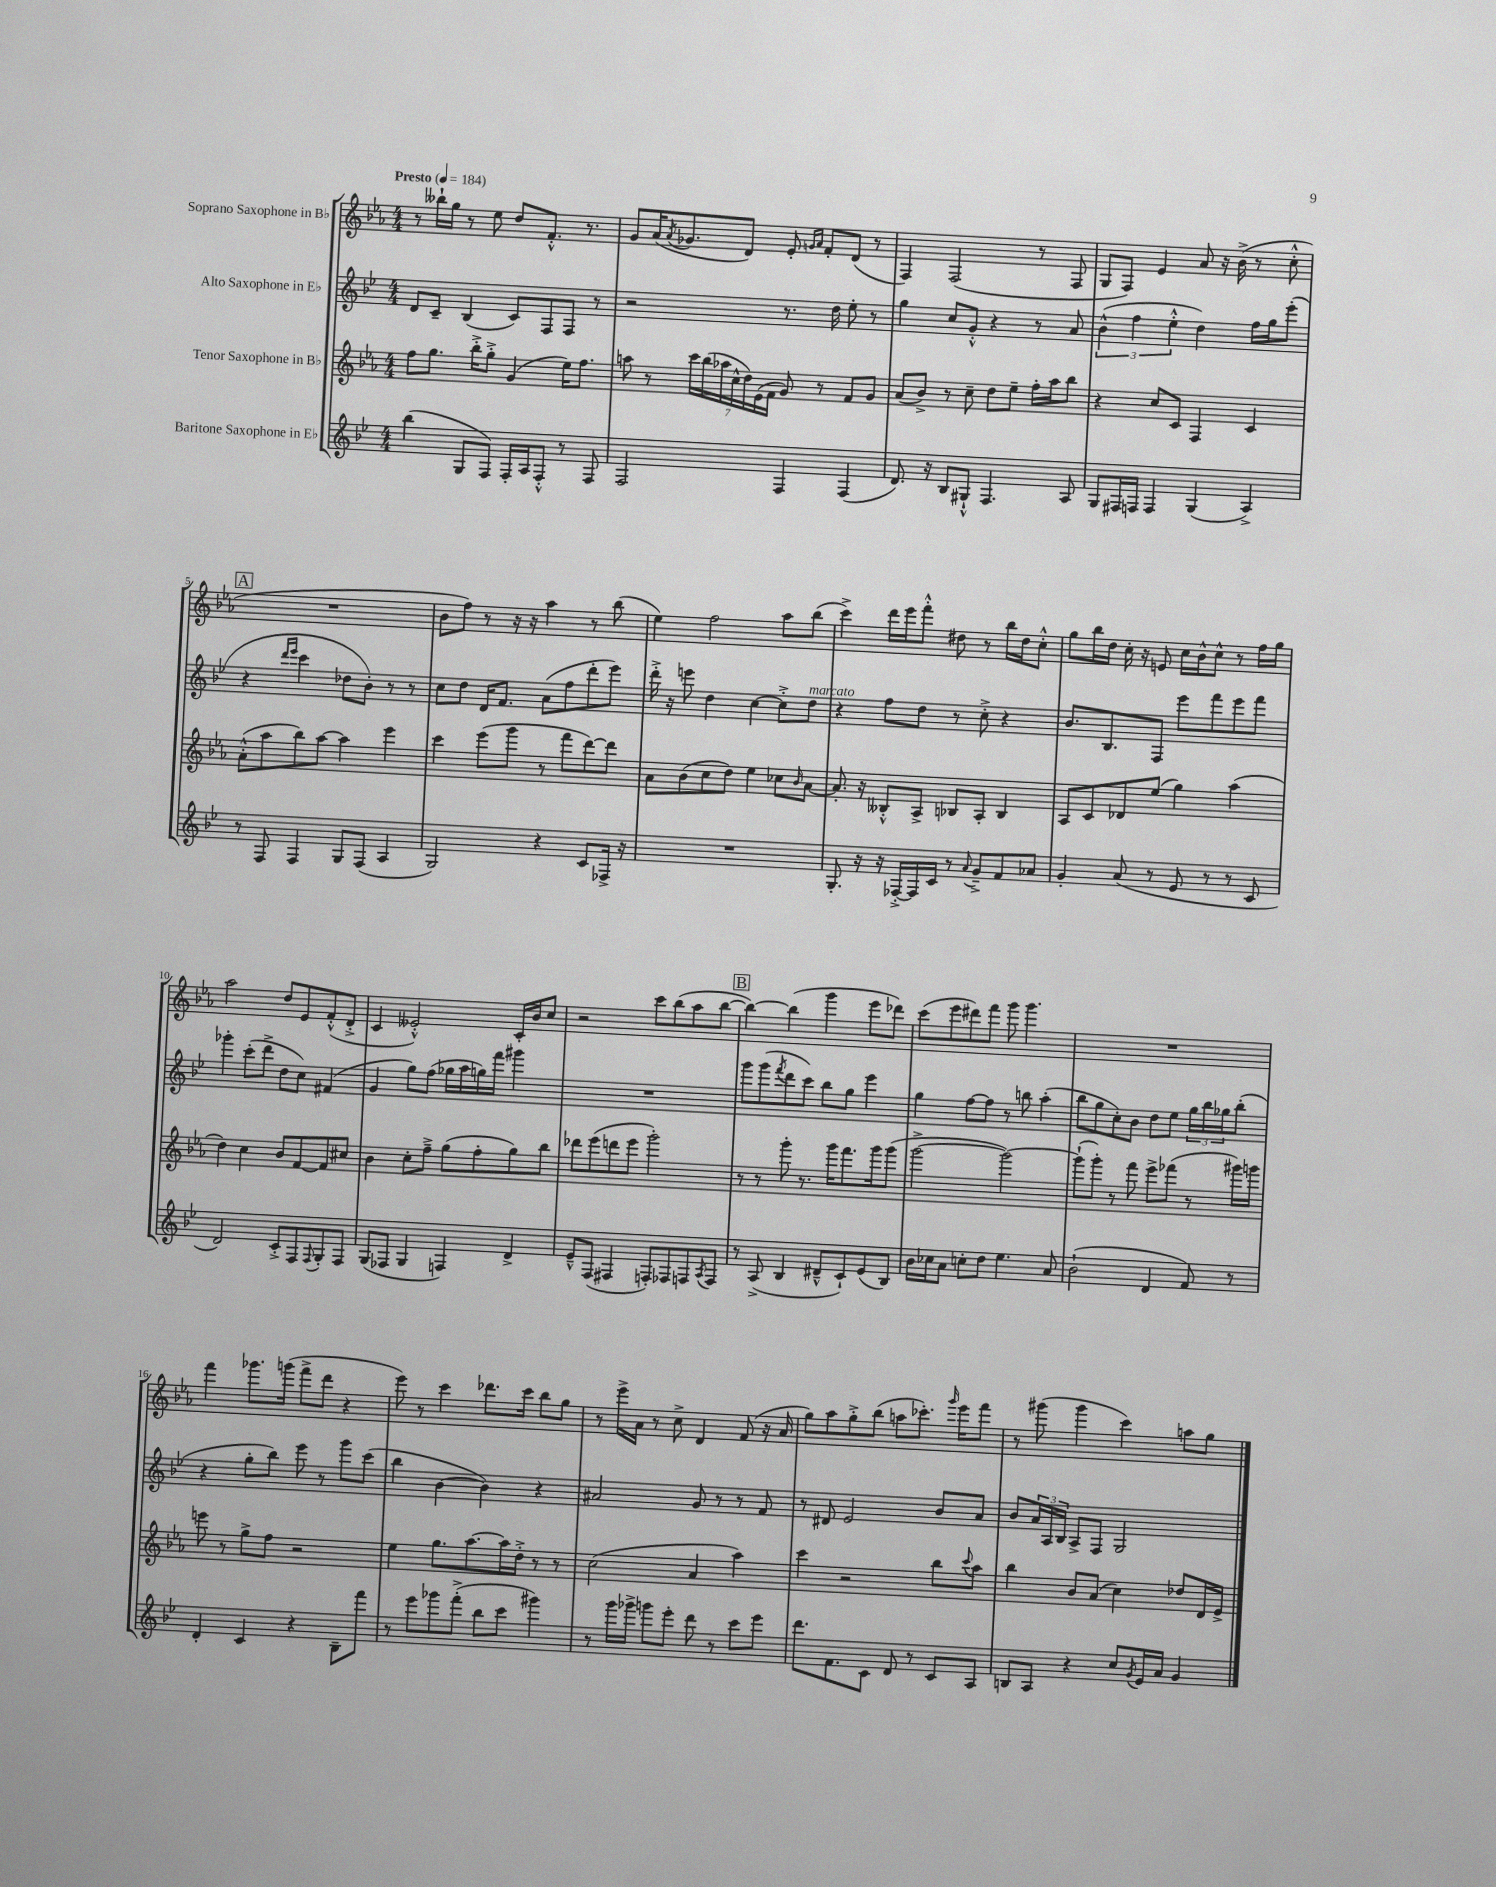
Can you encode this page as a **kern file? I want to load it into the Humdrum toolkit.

**kern	**kern	**kern	**kern
*staff4	*staff3	*staff2	*staff1
*clefG2	*clefG2	*clefG2	*clefG2
*k[b-e-]	*k[b-e-a-]	*k[b-e-]	*k[b-e-a-]
*M4/4	*M4/4	*M4/4	*M4/4
*MM184	*MM184	*MM184	*MM184
(4bb-	8ff	8d	8r
.	8.gg	8c~	16bb--`
.	.	.	16gg
8G	.	(4B-	8r
.	16bb-'^	.	.
8F)	8gg'^	.	8ee-
16F'	(4g	8c)	8dd
16A	.	.	.
8F'^^	.	8F	8.f'^^
8r	16ee-)	8F	.
.	8.ff	.	8.r
8F	.	8r	.
=	=	=	=
2F	8aa	2r	8g
.	8r	.	(16a-
.	.	.	8qa-
.	.	.	8.g-
.	28ccc	.	.
.	(28bb-	.	.
.	28aa-	.	.
.	28cc^^	.	.
.	.	.	8d)
.	28dd)	.	.
.	(28e-	.	.
.	28f	.	.
4F	8g)	8.r	8e-'
.	.	.	16qqg
.	.	.	16qqa-
.	8r	.	8f'
.	.	16dd	.
(4F	8f	8ee-'	(8d
.	8g	8r	8r
=	=	=	=
8.d)	(8a-	4gg	4F)
.	8b-^)	.	.
16r	.	.	.
8B-	8r	8cc	(2F
8G#`^^	8cc~	8g'^^	.
4.F	8dd	4r	.
.	8ee-~	.	.
.	16ff'	8r	8r
.	16aa-	.	.
8A	8bb-	8a	8F
=	=	=	=
8G	4r	(6b-^^	8G
16F#	.	.	8F)
.	.	6ff	.
16F	.	.	.
4F	8cc	.	4e-
.	.	6ee-'^^	.
.	8c	.	.
(4G	4F	4dd)	8a-
.	.	.	16r
.	.	.	(16b-^
4A^)	4c	16ff	8r
.	.	16gg	.
.	.	(8eee-'	8cc'^^
=	=	=	=
8r	(8a-'^^	4r	1r
8F	8aa-	.	.
.	.	16qqddd	.
.	.	16qqeee-	.
4F	8bb-)	4ccc	.
.	[8aa-	.	.
8G	4aa-]	8dd-	.
(8F	.	8b-')	.
4A	4eee-	8r	.
.	.	8r	.
=	=	=	=
2G)	4ccc	8cc	8b-
.	.	8dd	8ff)
.	(8eee-	16d	8r
.	.	8.f	.
.	8ggg	.	16r
.	.	.	16r
4r	8r	(8a	4aa-
.	8fff	8ff	.
8c	[8ddd)	8ddd'	8r
16F-^	8ddd]	8eee-)	(8bb-
16r	.	.	.
=	=	=	=
1r	8a-	16ddd'^	4ee-)
.	.	16r	.
.	(8b-	8eee	.
.	8cc	4dd	2ff
.	8dd)	.	.
.	4ee-	[4cc	.
.	8cc-	8cc'^]	8aa-
.	16qqb-	.	.
.	[8a-	8dd	(8bb-
=	=	=	=
8.G'	8.a-']	4r	4ccc^)
16r	16r	.	.
16r	8B--'^^	8ff	16ddd
[16F-'^	.	.	16eee-
16F-]	8A-^	8dd	8fff'^^
16c	.	.	.
8r	8B-	8r	8dd#
8qqa	.	.	.
8g~^	8A-'	8cc'^	8r
8f	4B-	4r	16bb-
.	.	.	16dd#
8a-	.	.	8cc'^^
=	=	=	=
4g'	8A-	8.b-	8gg
.	8c	.	16bb-
.	.	8.B-	16dd
(8a	8d-	.	16cc'
.	.	.	16r
8r	(8ee-	8F	8e
8e-	4gg)	8eee-	16cc
.	.	.	16b-^^
8r	.	8fff	8cc^^
8r	(4aa-	8eee-	8r
8c	.	8fff	16ff
.	.	.	16gg
=	=	=	=
2d)	4dd)	4ggg-'	2aa-
.	4cc	(8ccc'	.
.	.	8ddd^	.
8c'^	8b-	8dd	8dd
8F	[8f	8cc)	8e-
8qqF	.	.	.
8G'	8f]	(4f#	(8f'^^
8F	8cc#	.	8d'^
=	=	=	=
(8G	4b-	4g	4c
8F-	.	.	.
4G	8cc'	8gg)	2e--'^^)
.	8ff~^	(8ff	.
4F)	(8gg	16gg-	.
.	.	16aa	.
.	8ff'	16gg)	.
.	.	16fff	.
4d^	8gg)	4ggg#	16c'
.	.	.	16b-
.	8bb-	.	8cc
=	=	=	=
8e-~^^	8ddd-	1r	2r
(8F	(8eee-	.	.
4F#	8ddd	.	.
.	8eee-	.	.
8F')	2ggg')	.	8ccc
8F-	.	.	(8bb-
8F	.	.	8aa-
8qA	.	.	.
8F	.	.	[8bb-
=	=	=	=
8r	8r	8ggg	4bb-_)
(8A^	8r	(8ggg	.
.	.	8qfff	.
4B-	8ggg'	8ddd	(4bb-]
.	8.r	8ccc)	.
8d#~^^	.	8bb-	4ggg
.	16ggg	.	.
8c`)	8.fff	8gg	.
(8e-	.	4eee-	8eee-
.	16ggg	.	.
8B-)	(8ggg	.	8ddd-)
=	=	=	=
16b-	[2ggg^	4gg	(8ccc
16cc-	.	.	.
8a	.	.	8eee-
8cc'	.	[8ff	8ddd#)
8dd	.	8ff]	8fff
4.ee-	2ggg_)	8r	8ggg
.	.	8bb	4.ggg
.	.	(4aa'	.
8a	.	.	.
=	=	=	=
(2b-`	(8ggg`]	8bb-	1r
.	8ggg')	8gg	.
.	8r	8cc')	.
.	8fff	8b-	.
4d	8eee-^	8dd	.
.	(8fff-	8ee-	.
8f)	8r	24gg	.
.	.	24bb-	.
.	.	24gg-	.
8r	16ggg#)	(8bb-'	.
.	16ggg	.	.
=	=	=	=
4d'	8eee	4r	4fff
.	8r	.	.
4c	8gg^	8gg'	8.ggg-
.	8ff	8bb-)	.
.	.	.	(16ggg
4r	2r	8eee-	8fff^
.	.	8r	8ddd
8B-~	.	8ggg	4r
8fff	.	(8ccc	.
=	=	=	=
8r	4ee-	4bb-	8eee-)
8eee-	.	.	8r
8ggg-	8.gg	[4b-	4ccc
(8fff'^	.	.	.
.	[8.aa-	.	.
8bb-	.	4b-])	8.ddd-
8ccc	16aa-]	.	.
.	16dd'^	.	16ccc
4ggg#)	8r	4r	8bb-
.	8r	.	8gg
=	=	=	=
8r	(2cc	2a#	8r
16ggg	.	.	16eee-^
16ggg-^	.	.	16a-
8ggg	.	.	8r
8eee-'	.	.	8cc^
8ddd	4a-	8g	4d
8r	.	8r	.
8ccc	4aa-)	8r	(8f
8eee-	.	8f	16r
.	.	.	16a-
=	=	=	=
8.ddd	4ccc	8r	8gg)
.	.	8d#	8aa-
8.f	.	.	.
.	2r	2e-	8gg'^
8c	.	.	(8bb-
8d	.	.	8aa
8r	.	.	8.ccc-')
8c	8bb-	8b-	.
.	.	.	16qqggg
.	.	.	16eee-
.	8qqccc	.	.
8A	8aa-	8a	8fff
=	=	=	=
8B	4bb-	8b-	8r
8A	.	24a	(8ggg#
.	.	24A	.
.	.	24B-	.
4r	8b-	8A^	4ggg#
.	(8a-	8F	.
8cc	4cc)	2G	4ccc)
8qg	.	.	.
16e-	.	.	.
16a	.	.	.
4g	8dd-	.	8aa
.	16d	.	8gg
.	16e-^	.	.
==	==	==	==
*-	*-	*-	*-
